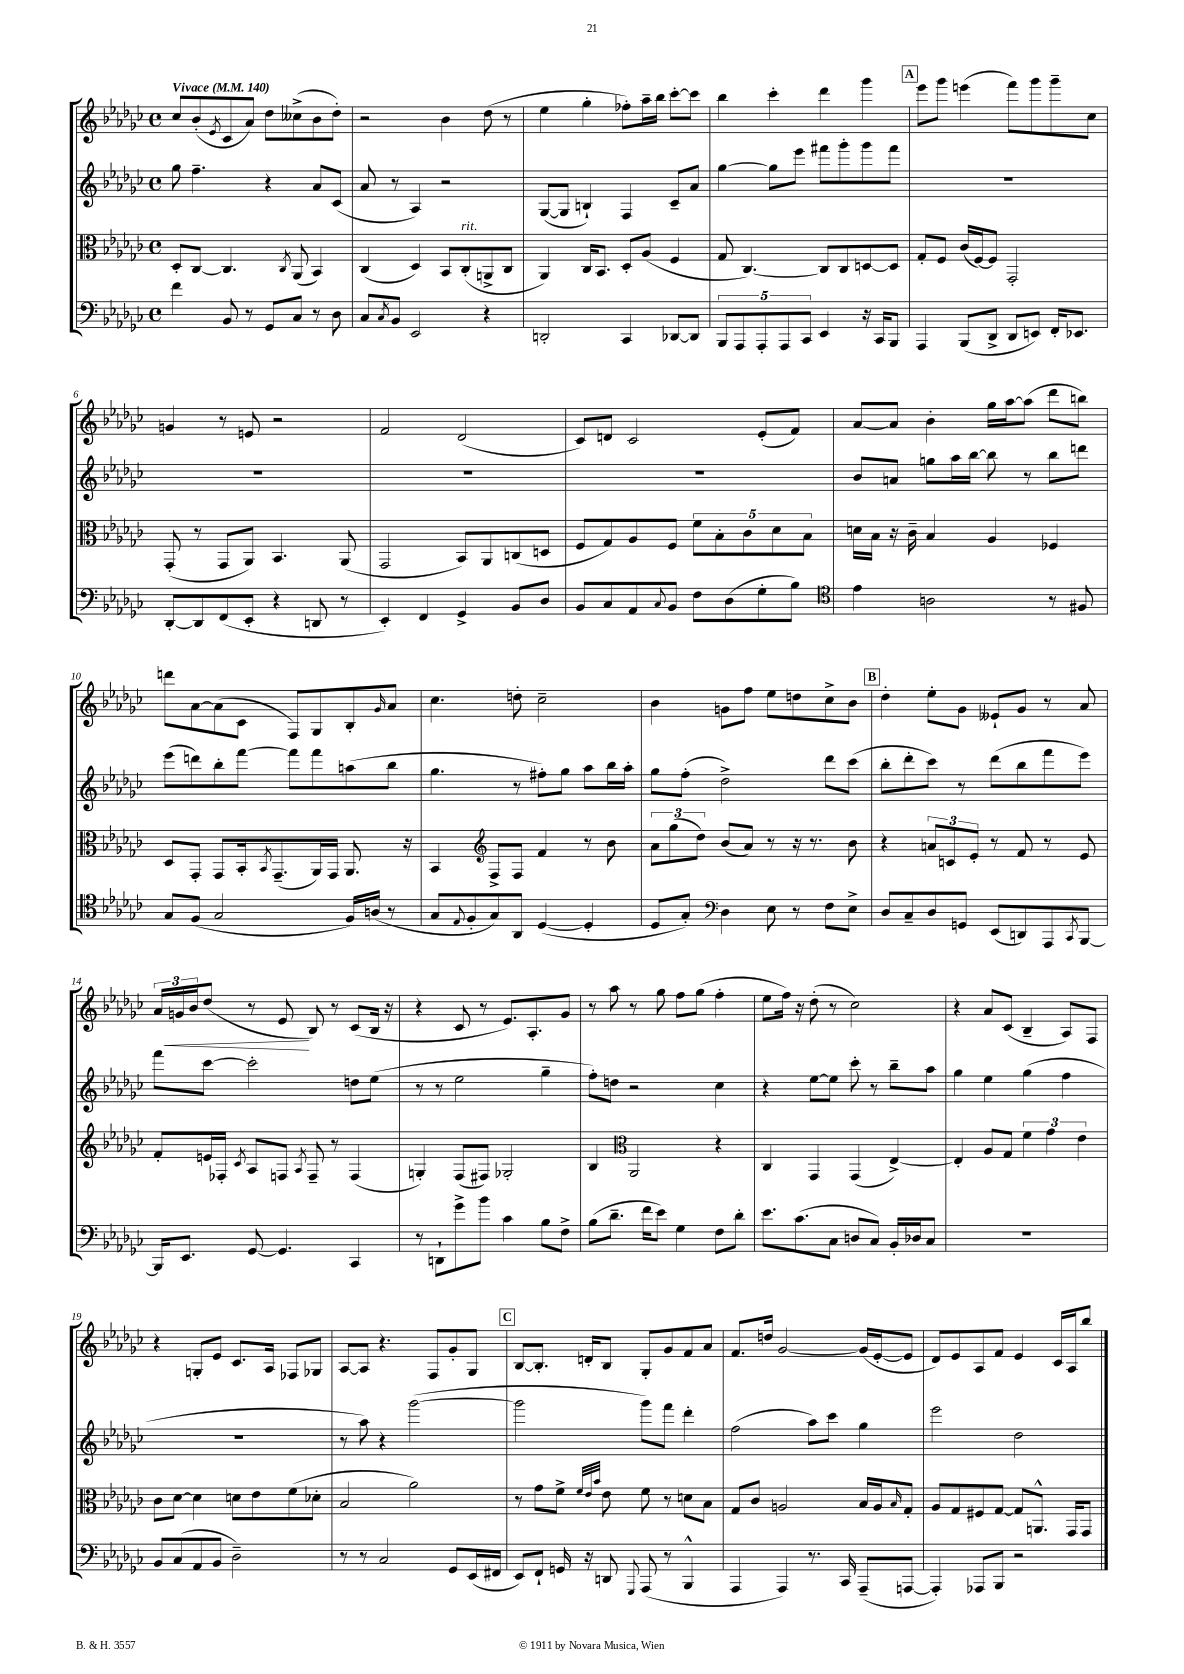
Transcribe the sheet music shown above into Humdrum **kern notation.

**kern	**kern	**kern	**kern
*staff4	*staff3	*staff2	*staff1
*clefF4	*clefC3	*clefG2	*clefG2
*k[b-e-a-d-g-c-]	*k[b-e-a-d-g-c-]	*k[b-e-a-d-g-c-]	*k[b-e-a-d-g-c-]
*M4/4	*M4/4	*M4/4	*M4/4
*met(c)	*met(c)	*met(c)	*met(c)
*MM140	*MM140	*MM140	*MM140
4f	8D-'	8gg-	8cc-
.	[8C-	4.ff~	(8b-'
.	.	.	8qe-
8BB-	4.C-]	.	8c-
8r	.	.	8a-)
8GG-	.	4r	8dd-
.	8qC-	.	.
8C-	(8AA-	.	(8cc--^
8r	4BB-)	8a-	8b-
8D-	.	(8c-	8dd-')
=	=	=	=
8C-	(4C-	8a-	2r
8qC-	.	.	.
8BB-	.	8r	.
2EE-	4D-)	4A-)	.
.	8BB-	2r	4b-
.	(8C-'	.	.
4r	8AA^	.	(8dd-
.	8C-	.	8r
=	=	=	=
2DD'	4AA-)	([8G-	4ee-
.	.	8G-]	.
.	16C-	4B`)	4gg-'
.	8.BB-	.	.
4CC-	8D-'	4F	8ff-')
.	(8A-	.	16aa-~
.	.	.	16bb-
[8DD-	4F	8c-~	[8ccc-'
8DD-]	.	8a-	8ccc-]
=	=	=	=
10BBB-	8G-	[4gg-	4bb-
10AAA-	.	.	.
.	[4.C-)	.	.
10AAA-'	.	.	.
.	.	8gg-]	4ccc-'
10AAA-	.	.	.
.	.	8eee-	.
10CC-	.	.	.
4EE-	8C-]	8fff#	4ddd-
.	8C-	8ggg-'	.
16r	[8D	8ggg-	4ggg-
16CC-	.	.	.
8BBB-	8D]	8fff#	.
=	=	=	=
4AAA-	8G-'	1r	8eee-
.	8F	.	8ggg-
(8BBB-	(16c-	.	(4eee
.	[16F)	.	.
8DD-^	8F]	.	.
8DD-	2GG-'	.	8fff)
8EE)	.	.	8ggg-
16FF'	.	.	8ggg-~
8.EE-	.	.	.
.	.	.	8cc-
=	=	=	=
[8DD-'	(8GG-'	1r	4g
8DD-]	8r	.	.
(8FF	8GG-	.	8r
8EE-'	8AA-)	.	8e
4r	4.BB-	.	2r
8DD	.	.	.
8r	(8AA-	.	.
=	=	=	=
4EE-')	2GG-	1r	2f
4FF	.	.	.
4GG-^	8BB-)	.	(2d-
.	8AA-	.	.
8BB-	(8C	.	.
8D-	8D	.	.
=	=	=	=
8BB-	8F	1r	8c-)
8C-	8G-)	.	8d
8AA-	8A-	.	2c-
8qqC-	.	.	.
8BB-	8F	.	.
8F	10f	.	.
.	10B-'	.	.
(8D-	.	.	.
.	10c-	.	.
8G-'	.	.	(8e-'
.	10d-	.	.
8B-)	.	.	8f)
.	10B-	.	.
=	=	=	=
*clefC4	*	*	*
4e-	16d	8b-	[8a-
.	16B-	.	.
.	16r	8a	8a-]
.	16c-~	.	.
2A	4B-	8gg	4b-'
.	.	16aa-	.
.	.	[16bb-	.
.	4A-	8bb-]	16gg-
.	.	.	[16aa-
.	.	8r	(8aa-]
8r	4F-	8bb-	8ddd-
8F#	.	8ddd	8bb)
=	=	=	=
8G-	8D-	(8eee-	8ddd
(8F	8GG-'	8ddd)	[8a-
2G-	8GG-	8bb-'	(8a-]
.	16BB-'	[8fff	8c-
.	8qBB-	.	.
.	(8.GG-~	.	.
.	.	8fff]	8F)
.	16AA-)	8fff	8G-
.	16GG-	.	.
16F)	8.AA-	(8aa	8B-'
(16A	.	.	.
.	.	.	16qqg-
8r	.	8bb-	8a-
.	16r	.	.
=	=	=	=
8G-	4BB-	4.gg-	4.cc-
8qqE-	.	.	.
8F'	.	.	.
*	*clefG2	*	*
8G-)	8F^	.	.
8AA-	8F	8r	8dd'
([4D-	4f	8ff#')	2cc-~
.	.	8gg-	.
4D-']	8r	8aa-	.
.	8b-	16bb-	.
.	.	16aa-'	.
=	=	=	=
8D-	12a-	8gg-	4b-
.	(12gg-	.	.
8G-')	.	(8ff'	.
.	12dd-)	.	.
*clefF4	*	*	*
4D-	(8b-	2dd-^)	8g
.	8a-)	.	8ff
8E-	8r	.	8ee-
8r	16r	.	8dd
.	8.r	.	.
8F	.	8ddd-	8cc-^
8E-^	8b-	(8ccc-	8b-
=	=	=	=
8D-	4r	8bb-'	4dd-'
8C-~	.	8ddd-'	.
8D-	12a	8ccc-)	8ee-'
.	12c	.	.
8GG	.	8r	8g-
.	12e-'	.	.
(8EE-	8r	(8ddd-	8e--`
8DD)	8f	8bb-	8g-
8AAA-	8r	8fff	8r
8qCC-	.	.	.
[8BBB-	8e-	8eee-)	8a-
=	=	=	=
16BBB-]	8f'	8fff	24a-
.	.	.	24g
8.EE-	.	.	.
.	.	.	24b-
.	16e	[8ccc-	(8dd-
.	16F-'	.	.
.	8qc-	.	.
[8GG-	8A-	2ccc-']	8r
4.GG-]	8F	.	8e-
.	8qA-	.	.
.	8F~	.	8B-)
.	8r	.	8r
4CC-	(4F	8dd	(8c-
.	.	(8ee-	16B-
.	.	.	16r
=	=	=	=
8r	4G')	8r	4r
8DD`	.	8r	.
8g-^	(8F	2ee-	8c-
8b-	8F#)	.	8r
4c-	2G-'	.	8.e-)
.	.	.	8.A-'
8B-	.	4gg-~	.
8F^	.	.	8g-
=	=	=	=
(8B-	4B-	8ff')	8r
8.d-~	.	8dd	8aa-
*	*clefC3	*	*
.	2AA-	2r	8r
16f	.	.	.
8e-)	.	.	8gg-
4G-	.	.	8ff
.	.	.	(8gg-
8F	4r	4cc-	4ff'
8d-'	.	.	.
=	=	=	=
8.e-	4C-	4r	8ee-
.	.	.	16ff)
(8.c-	.	.	16r
.	4GG-	[8ee-	(8dd-'
8C-	.	8ee-]	8r
8D	(4GG-	8ccc-'	2cc-)
8C-)	.	8r	.
16BB-'	[4E-^)	8bb-~	.
16D-	.	.	.
8C-	.	8aa-	.
=	=	=	=
1r	4E-']	4gg-	4r
.	8A-	4ee-	8a-
.	8G-	.	(8c-
.	6f	(4gg-	4B-~
.	6g-	.	.
.	.	4ff	8A-)
.	6e-	.	.
.	.	.	8F
=	=	=	=
8BB-	8c-	1r	4r
(8C-	[8d-	.	.
8AA-	4d-]	.	8G'
8BB-	.	.	8e-
2D-~)	8d	.	8.c-
.	8e-	.	.
.	.	.	16A-
.	(8f	.	8F-
.	8d-'	.	8G-
=	=	=	=
8r	2B-	8r	[8A-
8r	.	8aa-)	8A-]
2C-	.	4r	4.r
.	2a-)	([2ggg-	.
.	.	.	8F
8GG-	.	.	8g-'
(16EE-	.	.	8G-
16FF#	.	.	.
=	=	=	=
8EE-)	8r	2ggg-]	[8B-
8FF`	8g-	.	8.B-']
16GG	8f^	.	.
16r	.	.	16d'
.	32qqf	.	.
.	32qqe-	.	.
.	32qqb-	.	.
8DD	8e-	.	8B-
8qqGGG-	.	.	.
(8AAA-	8f	8ggg-)	8G-'
8r	8r	8fff	8g-
4BBB-^^	8d	4ddd-'	8f
.	8B-	.	8a-
=	=	=	=
4AAA-	8G-	(2ff	8.f
.	8c-	.	.
.	.	.	16dd
4AAA-)	2A	.	[2g-
8.r	.	8aa-)	.
.	.	8ccc-	.
16CC-	.	.	.
(8AAA-~	16B-	4gg-	(16g-]
.	16A	.	[16e-'
.	16qqB-	.	.
[8AAA	8G-'	.	8e-]
=	=	=	=
4AAA'])	8A-	2eee-	8d-)
.	8G-	.	8e-
8AAA-	8F#	.	8A-
8BBB-	[8G-	.	8f
2r	8G-]	2dd-	4e-
.	8.AA^^	.	.
.	.	.	16c-
.	16GG-	.	16A-
.	8GG-	.	8bb-
==	==	==	==
*-	*-	*-	*-
